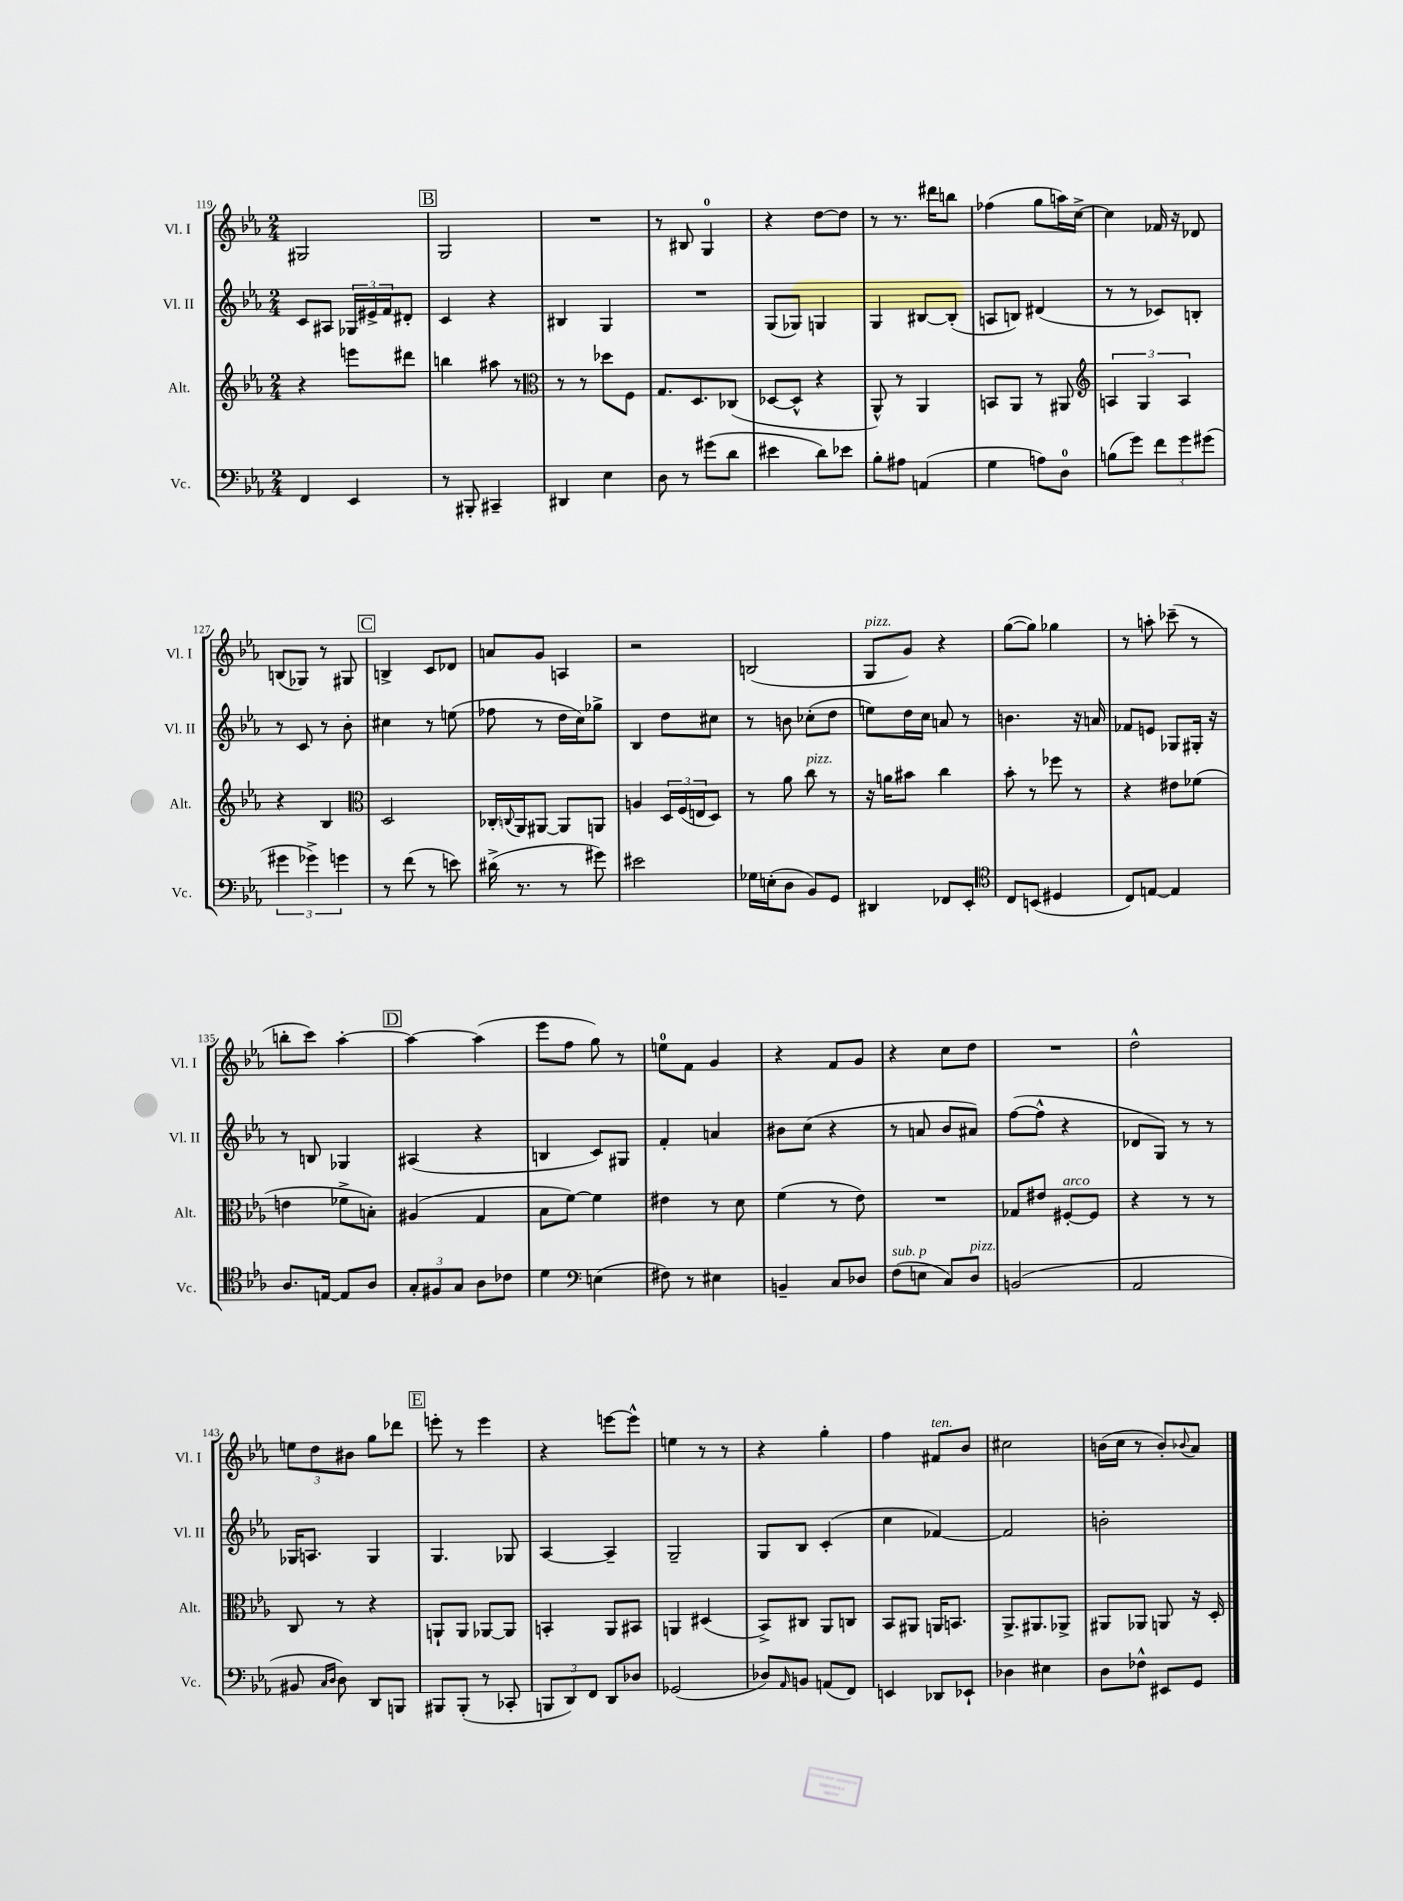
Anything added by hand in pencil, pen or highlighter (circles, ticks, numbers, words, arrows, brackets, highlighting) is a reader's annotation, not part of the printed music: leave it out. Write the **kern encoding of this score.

**kern	**kern	**kern	**kern
*part4	*part3	*part2	*part1
*staff4	*staff3	*staff2	*staff1
*I"Vc.	*I"Alt.	*I"Vl. II	*I"Vl. I
*I'Vc.	*I'Alt.	*I'Vl. II	*I'Vl. I
*clefF4	*clefG2	*clefG2	*clefG2
*k[b-e-a-]	*k[b-e-a-]	*k[b-e-a-]	*k[b-e-a-]
*M2/4	*M2/4	*M2/4	*M2/4
=119	=119	=119	=119
4FF/	4r	8c/L	2G#X/
.	.	8A#X/J	.
4EE-/	8eeen\L	24G-X/LL	.
.	.	24e#X^/	.
.	.	24f/J	.
.	8ddd#X\J	8d#X'/J	.
!!LO:REH:place=s1:t=B
=120	=120	=120	=120
8r	4bbn\	4c/	2G/
8BBB#X'/	.	.	.
4CC#X~/	8aa#X\	4r	.
.	8r	.	.
=121	=121	=121	=121
*	*clefC3	*	*
4DD#X/	8r	4B#X/	2r
.	8r	.	.
4E-\	8dd-X\L	4G/	.
.	8F\J	.	.
=122	=122	=122	=122
8D\	8.G/L	2r	8r
8r	.	.	8B#X/
.	8.D/	.	.
(8g#X\L	.	.	4G/
8d\J	(8C-X/J	.	.
=123	=123	=123	=123
4e#X\	[8D-X/L	(8G/L	4r
.	8D-^^/J]	8G-X/J)	.
8d\L)	4r	4Gn/	[8dd\L
8e-X\J	.	.	8dd\J]
=124	=124	=124	=124
8B-'\L	8AA-^^/)	4G/	8r
8A#X\J	8r	.	8.r
(4AAn/	4AA-/	[8B#X/L	.
.	.	.	16ddd#X\KL
.	.	(8B#'/J]	8bbn\J
=125	=125	=125	=125
4G\	8BBn/L	8An/L	(4ff-X\
.	8AA-/J	8Bn/J)	.
8An\L)	8r	(4d#X/	8gg\L
8D\J	8AA#X/	.	16aan\L)
.	.	.	[16cc^\JJ
=126	=126	=126	=126
*	*clefG2	*	*
(8Bn\L	6An/	8r	4cc\]
8g\J)	.	8r	.
.	6G/	.	.
12f\L	.	8c-X/L)	16f-X/
.	.	.	16r
12g\	6A/	.	.
.	.	8Bn'/J	8d-X/
(12g#X\J	.	.	.
!!LO:LB:g=z
=127	=127	=127	=127
6g#X\	4r	8r	(8Bn/L
.	.	8c/	8G-X/J)
6g-X^\)	.	.	.
.	4B-/	8r	8r
6gn\	.	.	.
.	.	8b-'\	8G#X/
!!LO:REH:place=s1:t=C
=128	=128	=128	=128
*	*clefC3	*	*
8r	2D/	4cc#X\	4Bn^/
(8f\	.	.	.
8r	.	8r	8c/L
8en\)	.	(8een\	8d-X/J
=129	=129	=129	=129
(16d#X^\	16C-X'/LL	8ff-X\	8an/L
.	8qqCn/	.	.
8.r	16AA-/J	.	.
.	[8AA#X/J	8r	8g/J
8r	8AA#/L]	16dd\LL	4An/
.	.	16cc\J)	.
8g#X\)	8AAn/J	8gg-X^\J	.
=130	=130	=130	=130
2e#X\	4An/	4B-/	2r
.	24D/LL	8dd\L	.
.	(24F/	.	.
.	24En/J	.	.
.	8D/J)	8cc#X\J	.
=131	=131	=131	=131
16G-X\LL	8r	8r	(2Bn/
(16En'\J	.	.	.
8D\J	8a-\	8bn\	.
!	!LO:TX:a:i:t=pizz.	!	!
8BB-/L)	8cc\	(8cc-X'\L	.
8GG/J	8r	8dd\J	.
=132	=132	=132	=132
!	!	!	!LO:TX:a:i:t=pizz.
4DD#X/	16r	8een\L)	8G/L
.	16an\KL	.	.
.	8b#X\J	16dd\L	8g/J)
.	.	16cc\JJ	.
8FF-X/L	4cc\	8an/	4r
8EE-'/J	.	8r	.
=133	=133	=133	=133
*clefC4	*	*	*
8C/L	8b-'\	4.bn\	([8gg\L
(8BBn/J	8r	.	8gg\J])
4D#X/	8ff-X\	.	4gg-X\
.	8r	16r	.
.	.	16an/	.
=134	=134	=134	=134
8C/L)	4r	8f-X/L	8r
[8En/J	.	8en/J	8aan'\
4E/]	8e#X\L	8G-X/L	(8ccc-X~\
.	(8f-X\J	16G#X'/Jk	8r
.	.	16r	.
!!LO:LB:g=z
=135	=135	=135	=135
8.A-/L	4en\	8r	8bbn'\L
.	.	8Bn/	8ccc\J)
[16En/Jk	.	.	.
8E/L]	8f-X^\L	4G-X/	[4aa-'\
8A-/J	8Bn'\J)	.	.
!!LO:REH:place=s1:t=D
=136	=136	=136	=136
12G'/L	(4A#X/	(4A#X/	4aa-\_
12F#X/	.	.	.
12G/J	.	.	.
8A-\L	4G/	4r	(4aa-\]
8c-X\J	.	.	.
=137	=137	=137	=137
4d\	8B-\L	4Bn/	8eee-\L
.	[8f\J)	.	8ff\J
*clefF4	*	*	*
(4En\	4f\]	8c/L)	8gg\)
.	.	8G#X/J	8r
=138	=138	=138	=138
8F#X\)	4e#X\	4f'/	8een\L
8r	.	.	8f\J
4E#X\	8r	4an/	4g/
.	8d\	.	.
=139	=139	=139	=139
4BBn~/	(4f\	8b#X\L	4r
.	.	(8cc\J	.
8C/L	8r	4r	8f/L
8D-X/J	8e-\)	.	8g/J
=140	=140	=140	=140
!LO:TX:a:i:t=sub. p	!	!	!
(8F\L	2r	8r	4r
8En\J	.	8an/	.
8C/L)	.	8b-/L	8cc\L
!LO:TX:a:i:t=pizz.	!	!	!
8D/J	.	8a#X/J)	8dd\J
=141	=141	=141	=141
(2BBn/	8G-X/L	([8ff\L	2r
.	8e#X/J	8ff^^\J]	.
!	!LO:TX:a:i:t=arco	!	!
.	[8F#X'/L	4r	.
.	8F#/J]	.	.
=142	=142	=142	=142
2AA-/	4r	8d-X/L	2dd^^\
.	.	8G/J)	.
.	8r	8r	.
.	8r	8r	.
!!LO:LB:g=z
=143	=143	=143	=143
8BB#X/	8C/	16G-X/KL	12een\L
.	.	8.An/J	.
.	.	.	12dd\
16qqC/LL	.	.	.
16qqD/JJ	.	.	.
8D\)	8r	.	.
.	.	.	12b#X\J
8DD/L	4r	4G-/	8gg\L
8BBBn/J	.	.	8ddd-X\J
!!LO:REH:place=s1:t=E
=144	=144	=144	=144
8BBB#X/L	8AAn`/L	4.G/	8eeen'\
(8BBB#'/J	8AA/J	.	8r
8r	[8AA-X/L	.	4eee\
8CC-X'/	8AA-/J]	8G-X/	.
=145	=145	=145	=145
12BBBn/L	4BBn'/	[4A-/	4r
12DD/)	.	.	.
12FF/J	.	.	.
8DD/L	8AA-/L	4A-~/]	[8eeen\L
8D-X/J	8BB#X/J	.	8eee^^\J]
=146	=146	=146	=146
(2GG-X/	4AAn/	2G~/	4een\
.	(4D#X/	.	8r
.	.	.	8r
=147	=147	=147	=147
8D-X/L)	8BB-^/L)	8G/L	4r
16qqAA-/	.	.	.
8BBn/J	8C#X/J	8B-/J	.
(8AAn/L	8AA-/L	(4c'/	4gg'\
8FF/J)	8Cn/J	.	.
=148	=148	=148	=148
4EEn/	8BB-/L	4cc\	4ff\
.	8AA#X/J	.	.
!	!	!	!LO:TX:a:i:t=ten.
8DD-X/L	16AAn/KL	[4f-X/)	8f#X/L
.	8.BBn/J	.	.
8EE-X`/J	.	.	8b-/J
=149	=149	=149	=149
4D-X\	8.AA-^/L	2f-/]	2cc#X\
.	8.AA#X/	.	.
4E#X\	.	.	.
.	8AA-X^/J	.	.
=150	=150	=150	=150
8D\L	8AA#X/L	2bn'\	(16bn\LL
.	.	.	16cc\JJ
8F-X^^\J	8AA-X/J	.	8r
8EE#X/L	8AAn/	.	8b'/L)
.	.	.	8qqb-X/
8GG/J	16r	.	8a-/J
.	16D'/	.	.
==	==	==	==
*-	*-	*-	*-
